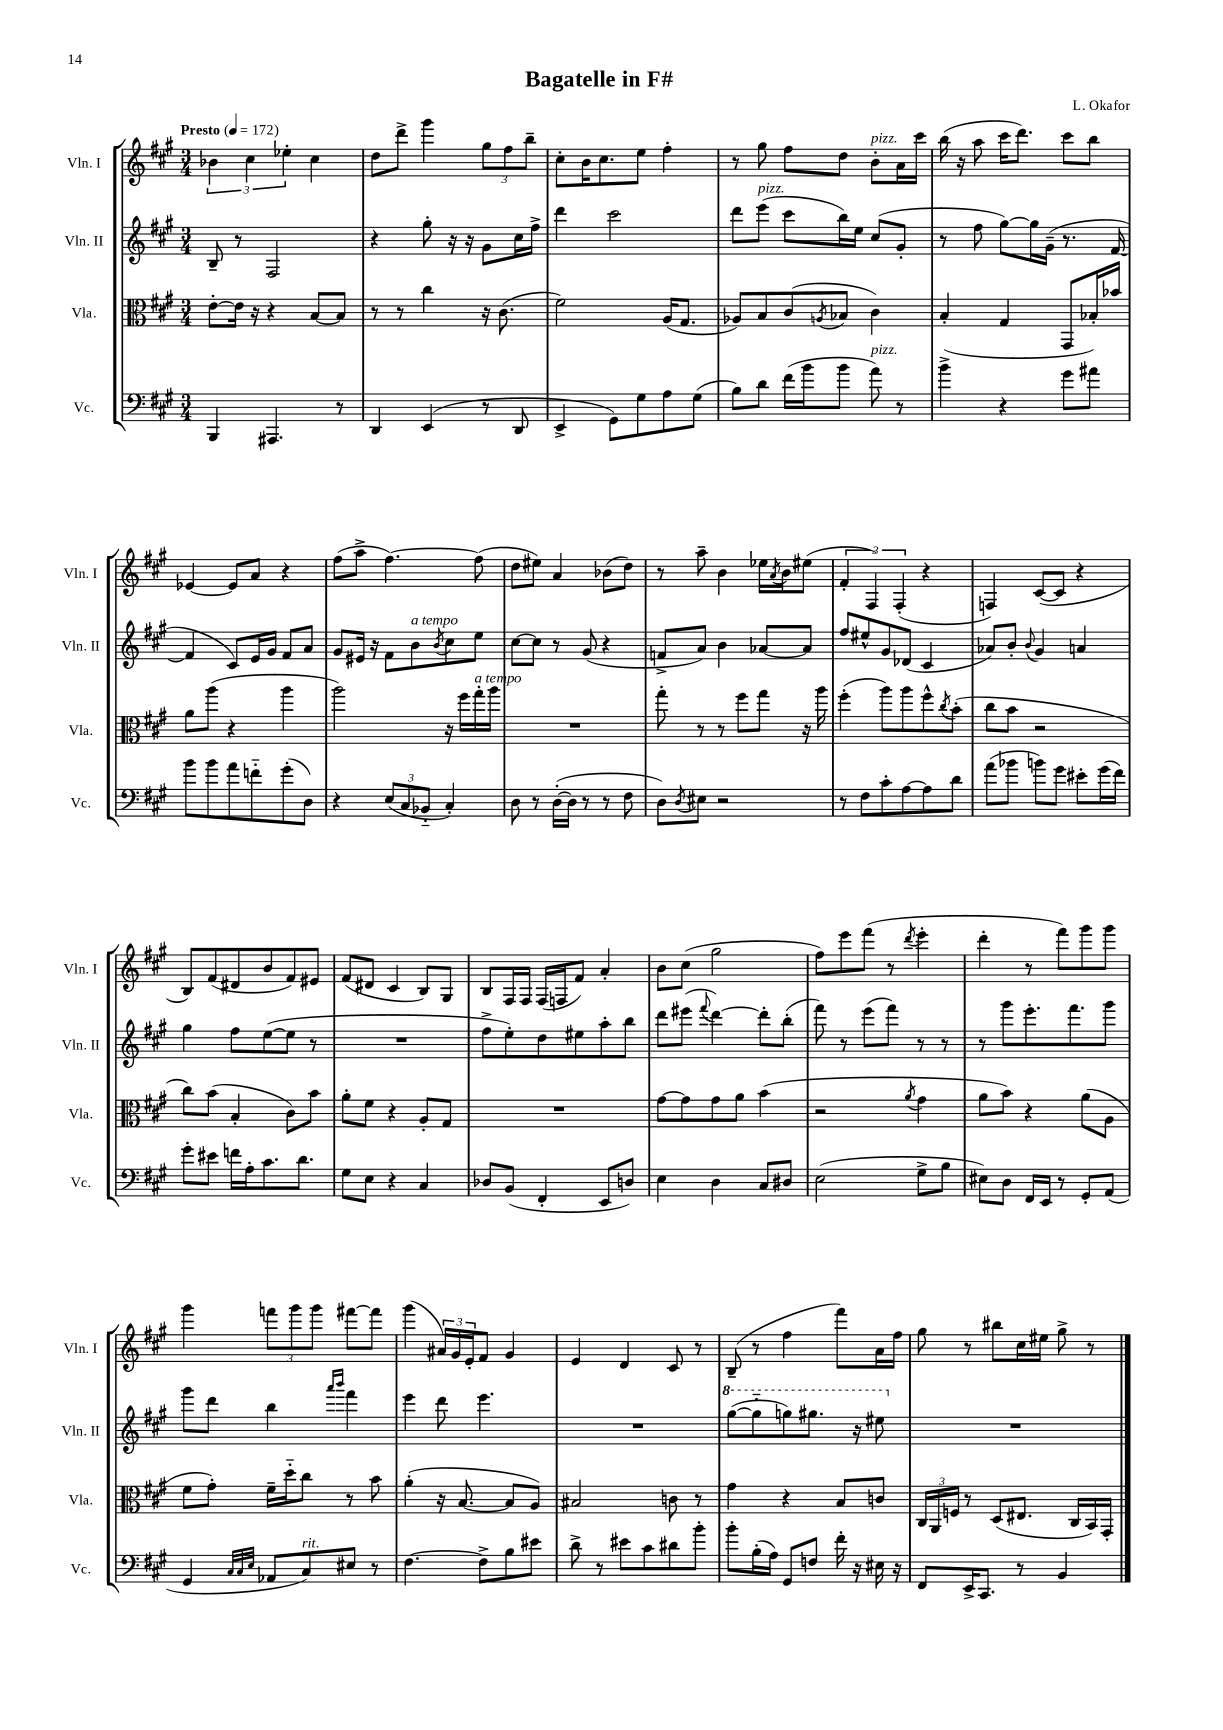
\header { title = "Bagatelle in F#" composer = "L. Okafor" }
<<
\new StaffGroup <<
\new Staff = "s0" \with { instrumentName = "Vln. I" shortInstrumentName = "Vln. I" } {
    \clef treble \key a \major \numericTimeSignature \time 3/4 \tempo "Presto" 4 = 172
    \tuplet 3/2 { bes'4 cis''4 ees''4-. } cis''4 |
    d''8 d'''8-> gis'''4 \tuplet 3/2 { gis''8 fis''8 b''8-- } |
    cis''8-. b'16 cis''8. e''8 fis''4-. |
    r8 gis''8 fis''8 d''8 b'8-.^\markup { \italic "pizz." } a'16 cis'''16 |
    b''16( r16 a''8 cis'''16 d'''8.) cis'''8 b''8 |
    ees'4~ ees'8 a'8 r4 |
    fis''8( a''8-> fis''4.~) fis''8( |
    d''8 eis''8) a'4 bes'8( d''8) |
    r8 a''8-- b'4 ees''16 \acciaccatura { a'8 } b'16 eis''8( |
    \tuplet 3/2 { fis'4-. fis4) fis4-.( } r4 |
    f4) cis'8~( cis'8 r4 |
    b8) fis'8( dis'8 b'8 fis'8) eis'8 |
    fis'8( dis'8 cis'4 b8) gis8 |
    b8 fis16 fis16 fis16( f16 fis'8) a'4-. |
    b'8 cis''8( gis''2 |
    fis''8) e'''8 fis'''8( r8 \acciaccatura { d'''8 } e'''4-. |
    d'''4-. r8 fis'''8) gis'''8 gis'''8 |
    gis'''4 \tuplet 3/2 { f'''8 gis'''8 gis'''8 } fis'''8~ fis'''8 |
    gis'''4( \tuplet 3/2 { ais'16) gis'16 e'16-. } fis'8 gis'4 |
    e'4 d'4 cis'8 r8 |
    b8--( r8 fis''4 fis'''8) a'16 fis''16 |
    gis''8 r8 bis''8 cis''16 eis''16 gis''8-> r8 \bar "|." |
}
\new Staff = "s1" \with { instrumentName = "Vln. II" shortInstrumentName = "Vln. II" } {
    \clef treble \key a \major \numericTimeSignature \time 3/4
    b8-- r8 fis2 |
    r4 gis''8-. r16 r16 gis'8 cis''16 fis''16-> |
    d'''4 cis'''2 |
    d'''8 e'''8^\markup { \italic "pizz." }( cis'''8 b''16) e''16 cis''8( gis'8-. |
    r8 fis''8 gis''8~) gis''16 gis'16--( r8. fis'16~ |
    fis'4 cis'8) e'16 gis'16 fis'8 a'8 |
    gis'8 eis'16 r16 fis'8 b'8^\markup { \italic "a tempo" } \acciaccatura { b'8 } cis''8 e''8 |
    cis''8~ cis''8 r8 gis'8( r4 |
    f'8-> a'8) b'4 aes'8~ aes'8 |
    fis''8 eis''8-^ gis'8 des'8( cis'4 |
    aes'8) b'8-. \appoggiatura { b'8 } gis'4 a'4 |
    gis''4 fis''8 e''8~( e''8 r8 |
    R2. |
    fis''8-> e''8-.) d''8 eis''8 a''8-. b''8 |
    d'''8 eis'''8( \appoggiatura { fis'''8 } d'''4~) d'''8-. b''8-.( |
    fis'''8) r8 e'''8( fis'''8) r8 r8 |
    r8 gis'''8 e'''8.-. fis'''8. gis'''8 |
    gis'''8 d'''8 b''4 \grace { a'''16 b'''16 } fis'''4 |
    e'''4 d'''8 e'''4. |
    R2. |
    \ottava #1 gis'''8~( gis'''8-_ g'''8) gis'''8. r16 eis'''8 \ottava #0 |
    R2. \bar "|." |
}
\new Staff = "s2" \with { instrumentName = "Vla." shortInstrumentName = "Vla." } {
    \clef alto \key a \major \numericTimeSignature \time 3/4
    e'8~-. e'16 r16 r4 b8~ b8 |
    r8 r8 cis''4 r16 cis'8.( |
    fis'2) a16( gis8. |
    aes8) b8 cis'8( \acciaccatura { a8 } bes8 cis'4) |
    b4-.( gis4 gis,8 bes16-.) bes'16 |
    a'8 a''8( r4 a''4 |
    a''2) r16 fis''16 gis''16-.^\markup { \italic "a tempo" } a''16 |
    R2. |
    gis''8-. r8 r8 fis''8 gis''8 r16 a''16 |
    fis''4-.( a''8) a''8 fis''8-^ \acciaccatura { cis''8 } b'8-.( |
    cis''8 b'8 r2 |
    cis''8) b'8( b4-. cis'8) b'8 |
    a'8-. fis'8 r4 a8-. gis8 |
    R2. |
    gis'8~ gis'8 gis'8 a'8 b'4( |
    r2 \acciaccatura { a'8 } gis'4 |
    a'8 b'8) r4 a'8( a8 |
    fis'8 gis'8-.) fis'16-- d''16-_ cis''8 r8 b'8 |
    a'4-.( r16 b8.~ b8 a8) |
    bis2 c'8 r8 |
    gis'4 r4 b8 c'8 |
    \tuplet 3/2 { cis16 a,16 f16 } r8 d8( eis8. cis16 b,16) gis,16-. \bar "|." |
}
\new Staff = "s3" \with { instrumentName = "Vc." shortInstrumentName = "Vc." } {
    \clef bass \key a \major \numericTimeSignature \time 3/4
    b,,4 ais,,4. r8 |
    d,4 e,4( r8 d,8 |
    e,4-> gis,8) gis8 a8 gis8( |
    b8) d'8 fis'16( b'16 b'8 a'8^\markup { \italic "pizz." }) r8 |
    b'4-> r4 gis'8 ais'8 |
    b'8 b'8 a'8 f'8-_ gis'8-.( d8) |
    r4 \tuplet 3/2 { e8( cis8 bes,8-_ } cis4-.) |
    d8 r8 d16~-.( d16 r8 r8 fis8 |
    d8) \acciaccatura { d8 } eis8 r2 |
    r8 fis8 cis'8-. a8~ a8 d'8 |
    a'8( bes'8 b'8) gis'8 eis'8-. gis'16( fis'16) |
    gis'8-. eis'8 f'16 a16-. cis'8. d'8. |
    gis8 e8 r4 cis4 |
    des8 b,8( fis,4-. e,8 d8) |
    e4 d4 cis8 dis8 |
    e2( gis8-> b8 |
    eis8) d8 fis,16 e,16 r8 gis,8-. a,8( |
    gis,4 \grace { cis32 cis32 e32 } aes,8 cis8^\markup { \italic "rit." }) eis8 r8 |
    fis4.~ fis8-> b8 eis'8 |
    d'8-> r8 eis'8 cis'8 dis'8 b'8-. |
    b'8-. b16-.( a16) gis,8 f8 fis'16-. r16 eis16 r16 |
    fis,8 e,16-> cis,8. r8 b,4 \bar "|." |
}
>>
>>
\layout { \context { \Score \remove "Bar_number_engraver" } }
